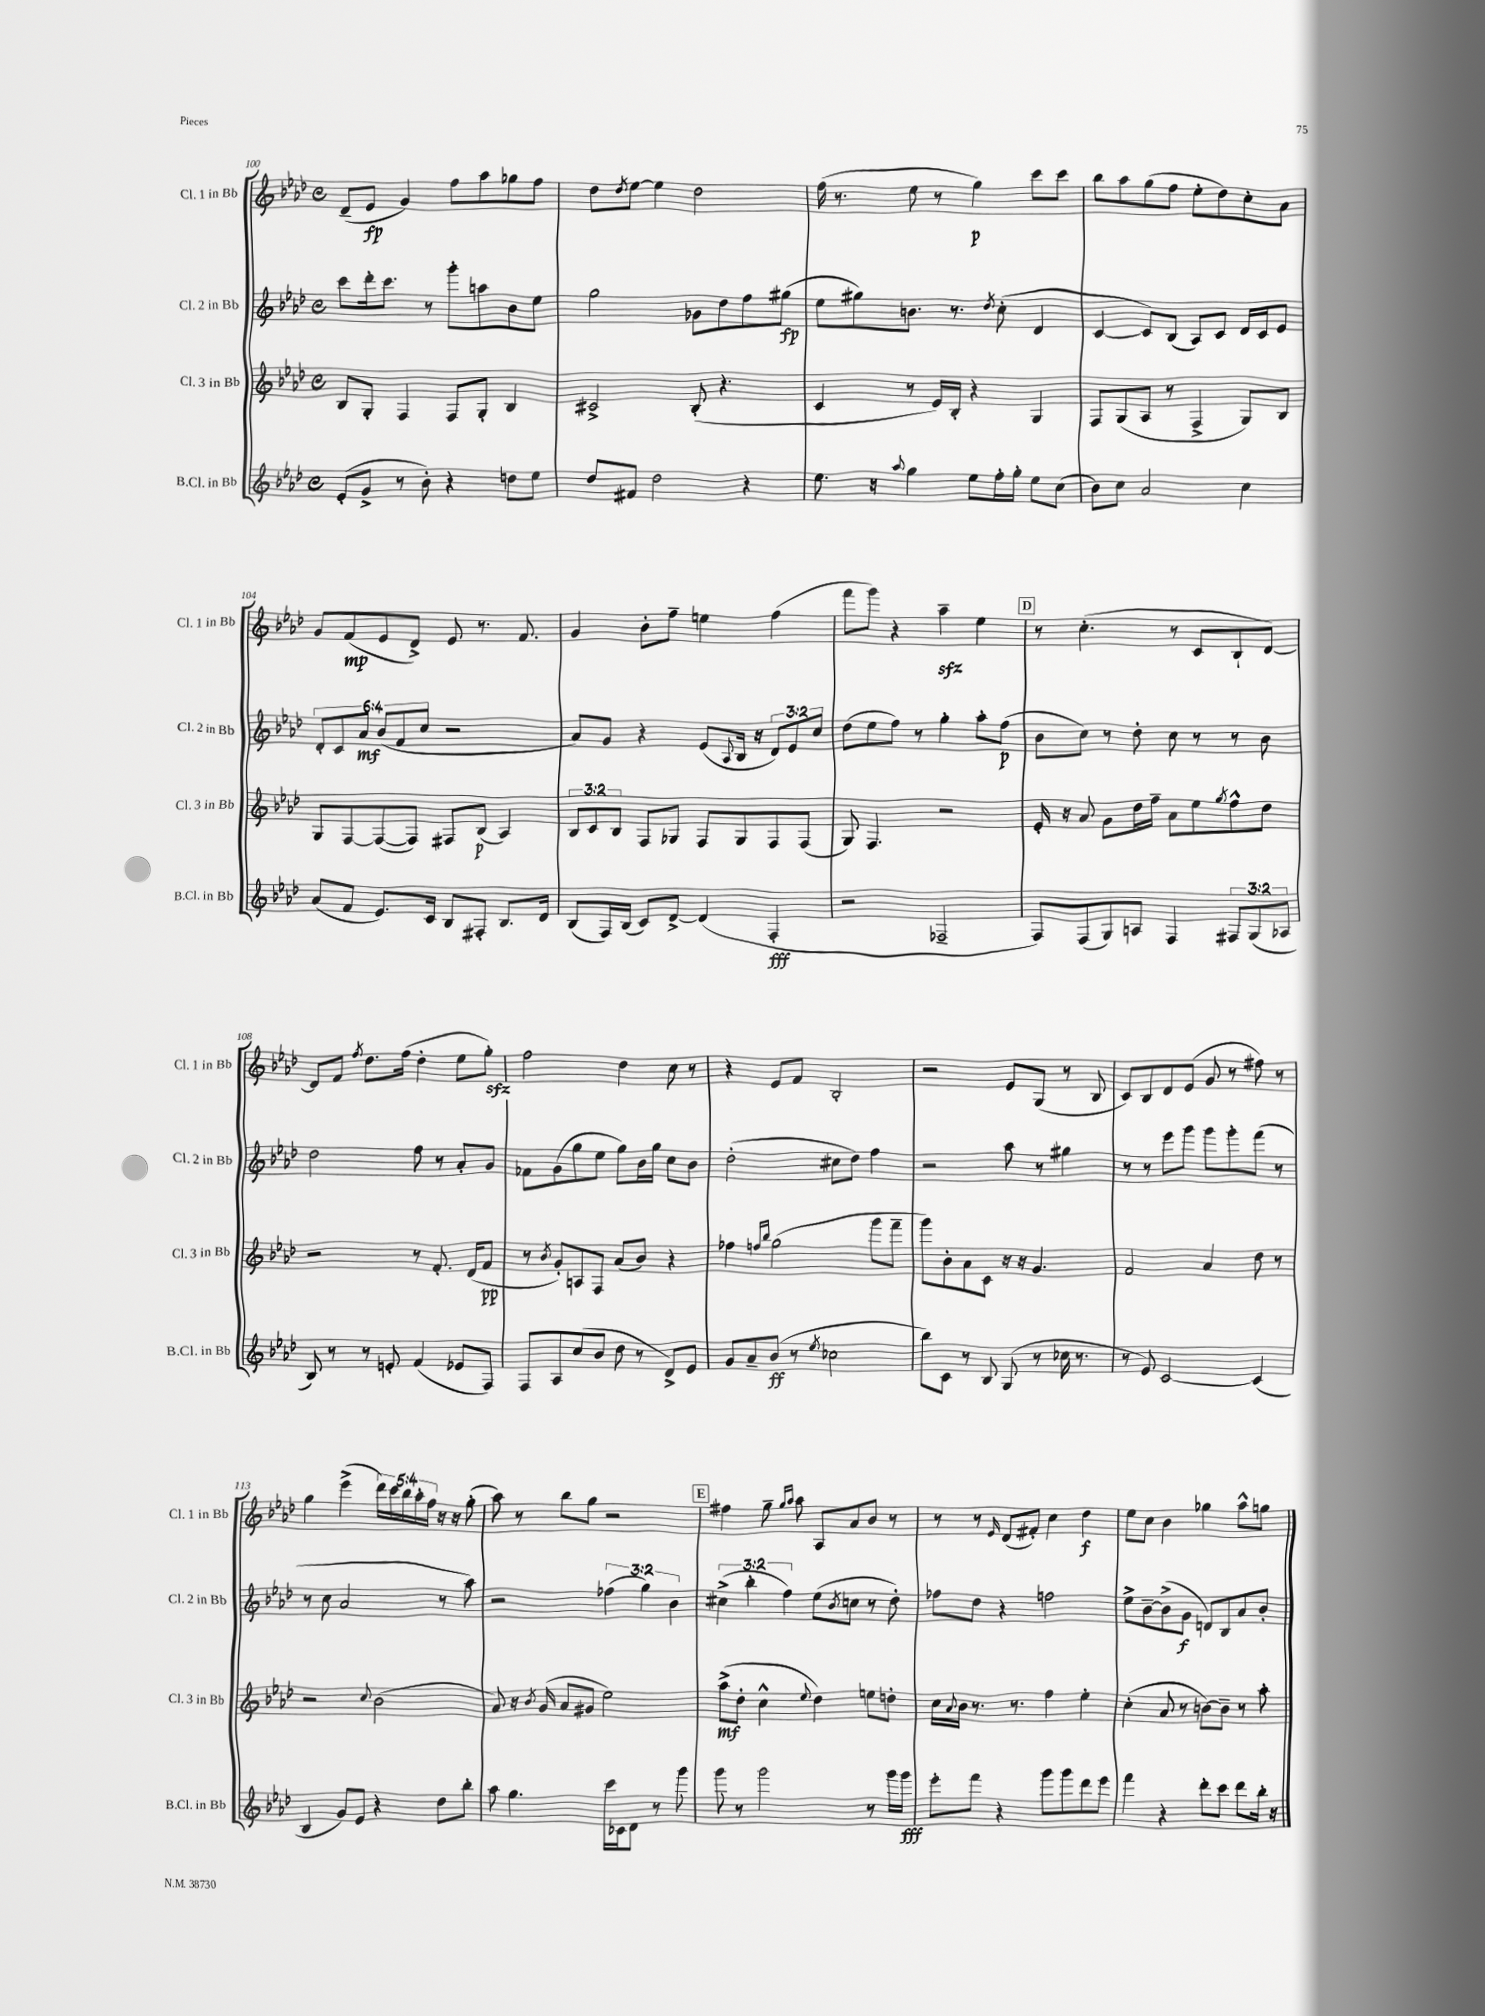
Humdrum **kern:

**kern	**kern	**kern	**kern
*staff4	*staff3	*staff2	*staff1
*clefG2	*clefG2	*clefG2	*clefG2
*k[b-e-a-d-]	*k[b-e-a-d-]	*k[b-e-a-d-]	*k[b-e-a-d-]
*M4/4	*M4/4	*M4/4	*M4/4
*met(c)	*met(c)	*met(c)	*met(c)
(8e-'	8B-	8ccc	(8d-~
8g^	8G'	16ddd-'	8e-
.	.	8.ccc	.
8r	4F	.	4g)
8b-')	.	8r	.
4r	8F	8ggg'	8ff
.	8G'	8aa	8aa-
8dd	4B-	8b-	8gg-
8ee-	.	8ee-	8ff
=	=	=	=
8dd-	2c#^	2gg	8dd-
.	.	.	8qdd-
8f#	.	.	[8ee-
2dd-	.	.	4ee-]
.	(8B-'	8g-	2dd-
.	4.r	8dd-	.
4r	.	8ff	.
.	.	(8gg#	.
=	=	=	=
8.ee-	4c	8ee-	(16ff
.	.	.	8.r
.	.	8gg#)	.
16r	.	.	.
8qqaa-	.	.	.
4gg	8r	8.b	8ee-
.	16e-)	.	8r
.	16B-'	8.r	.
8ee-	4r	.	4gg)
.	.	8qdd-	.
16ff'	.	(8cc'	.
16gg'	.	.	.
8ee-	4G	4d-	8ccc
(8cc	.	.	8ccc
=	=	=	=
8b-)	8F	[4c	8bb-
8cc	(8G	.	8aa-
2a-	8A-	8c])	(8gg
.	8r	(8B-	8ff
.	4F^	8A-)	8ee-'
.	.	8c	8dd-)
4cc	8G)	16d-	8cc'
.	.	16c	.
.	8B-	8e-	8a-
=	=	=	=
(8a-	8G	12d-'	8g
.	.	12c	.
8f	[8F	.	(8f
.	.	12a-	.
8.e-)	(8F_	(12b-	8e-
.	.	12f	.
.	8F])	.	8d-^)
.	.	12cc	.
16c	.	.	.
8B-	8F#	2r	8e-
8F#'	(8B-	.	8.r
8.B-	4A-)	.	.
.	.	.	8.f
16d-	.	.	.
=	=	=	=
(8B-	12B-	8a-)	4g
.	12c	.	.
16F)	.	8g	.
.	12B-	.	.
(16B-	.	.	.
8c)	8F	4r	8b-'
[8d-^	8G-	.	8ff~
(4d-]	8F	(8e-	4ee
.	.	8qqA-	.
.	8G-	16B-	.
.	.	16r	.
4F'	8F	12d-)	(4ff
.	.	12e-	.
.	(8F	.	.
.	.	12cc	.
=	=	=	=
2r	8G)	(8dd-	8fff
.	4.F	8ee-	8ggg)
.	.	8ff)	4r
.	.	8r	.
2F-~	2r	4gg'	4aa-~
.	.	8aa-'	4ee-
.	.	(8ff	.
=	=	=	=
8F)	16e-'	8b-	8r
.	16r	.	.
(8F	8a-	8cc)	(4.cc'
8G)	8g	8r	.
8A	16dd-	8dd-'	.
.	16ff~	.	.
4F	8a-	8cc	8r
.	8ee-	8r	8c
.	8qgg	.	.
12F#	8ff^^	8r	8B-`
(12G	.	.	.
.	8dd-	8b-	[8d-)
12A-	.	.	.
=	=	=	=
8B-)	2r	2dd-	8d-]
8r	.	.	8f
.	.	.	8qff
8r	.	.	8.dd-
8e'	.	.	.
.	.	.	(16ff
(4f	8r	8ff	4dd-'
.	8.f'	8r	.
8e-	.	8a-'	8ee-
.	(16d-	.	.
8F)	8f	8g	8gg')
=	=	=	=
8F	8r	8f-	2ff
.	8qb-	.	.
8A-	8g')	(8g	.
(8cc	8A	8gg	.
8b-	8F	8ee-	.
8dd-	(8a-	8gg)	4dd-
8r	8b-)	16b-	.
.	.	16gg	.
8d-^)	4r	8cc	8cc
8e-	.	8b-	8r
=	=	=	=
8g	4ff-	(2dd-'	4r
8a-~	.	.	.
.	16qqff	.	.
.	16qqbb-	.	.
(8b-	(2gg	.	8e-
8r	.	.	8f
8qee-	.	.	.
2cc-	.	8cc#	2B-'
.	.	8dd-)	.
.	8ggg	4ff	.
.	8fff~	.	.
=	=	=	=
8bb-)	8ggg)	2r	2r
8c	8b-'	.	.
8r	8a-	.	.
8B-	8c	.	.
(8G	16r	8aa-	8e-
.	16r	.	.
8r	4.g	8r	(8G
16cc-	.	4gg#	8r
8.r	.	.	.
.	.	.	8B-
=	=	=	=
8r	2f	8r	8c)
8e-)	.	8r	8B-
[2c	.	8eee-	8d-
.	.	8ggg	(8e-
.	4a-	8ggg	8g
.	.	8ggg'	8r
(4c]	8dd-	(8fff	8ff#)
.	8r	8r	8r
=	=	=	=
4B-	2r	8r	4gg
.	.	8cc	.
8g)	.	2a-	(4eee-^
8e-	.	.	.
.	8qqcc	.	.
4r	(2b-	.	20ddd-)
.	.	.	20ccc
.	.	.	20bb-
.	.	.	20aa-'
.	.	.	20ff
8dd-	.	8r	16r
.	.	.	16r
8bb-'	.	8aa-)	(8gg'
=	=	=	=
8aa-	8a-)	2r	8aa-)
4.gg	16r	.	8r
.	8qb-	.	.
.	(16g	.	.
.	8a-	.	8bb-
.	8g#	.	8gg
16ccc	2ee-)	(6ff-	2r
16c-	.	.	.
8d-	.	.	.
.	.	6gg)	.
8r	.	.	.
.	.	6b-	.
8ggg	.	.	.
=	=	=	=
8ggg	(8aa-^	(6cc#^	4ff#
8r	8dd-'	.	.
.	.	6bb-'	.
2ggg	4cc^^	.	8gg~
.	.	6ff)	.
.	.	.	16qqgg
.	.	.	16qqaa-
.	.	.	8aa-
.	8qqee-	.	.
.	4dd-)	(8ee-	8A-
.	.	8qb-	.
.	.	8cc	8a-
8r	8ee	8r	8b-
16ggg	8dd'	8dd-')	8r
16ggg	.	.	.
=	=	=	=
8eee-'	16cc	8ff-	8r
.	8qqa-	.	.
.	16b-	.	.
8fff	8.r	8dd-	8r
.	.	.	16qqe-
4r	.	4r	(8d-
.	8.r	.	.
.	.	.	8f#')
8ggg	4ff	2ff	4cc
8ggg	.	.	.
8ddd-	4ee-'	.	4dd-
8eee-	.	.	.
=	=	=	=
4fff	(4cc'	8ee-^	8ee-
.	.	[8b-~	8cc
4r	8a-	(8b-^]	4b-
.	8r	8g	.
8ddd-'	[8b)	8d)	4gg-
8ccc	8b~]	8B-	.
8ddd-	8r	8a-	8aa-^^
16bb-'	8aa-'	8b-'	8gg
16r	.	.	.
==	==	==	==
*-	*-	*-	*-
